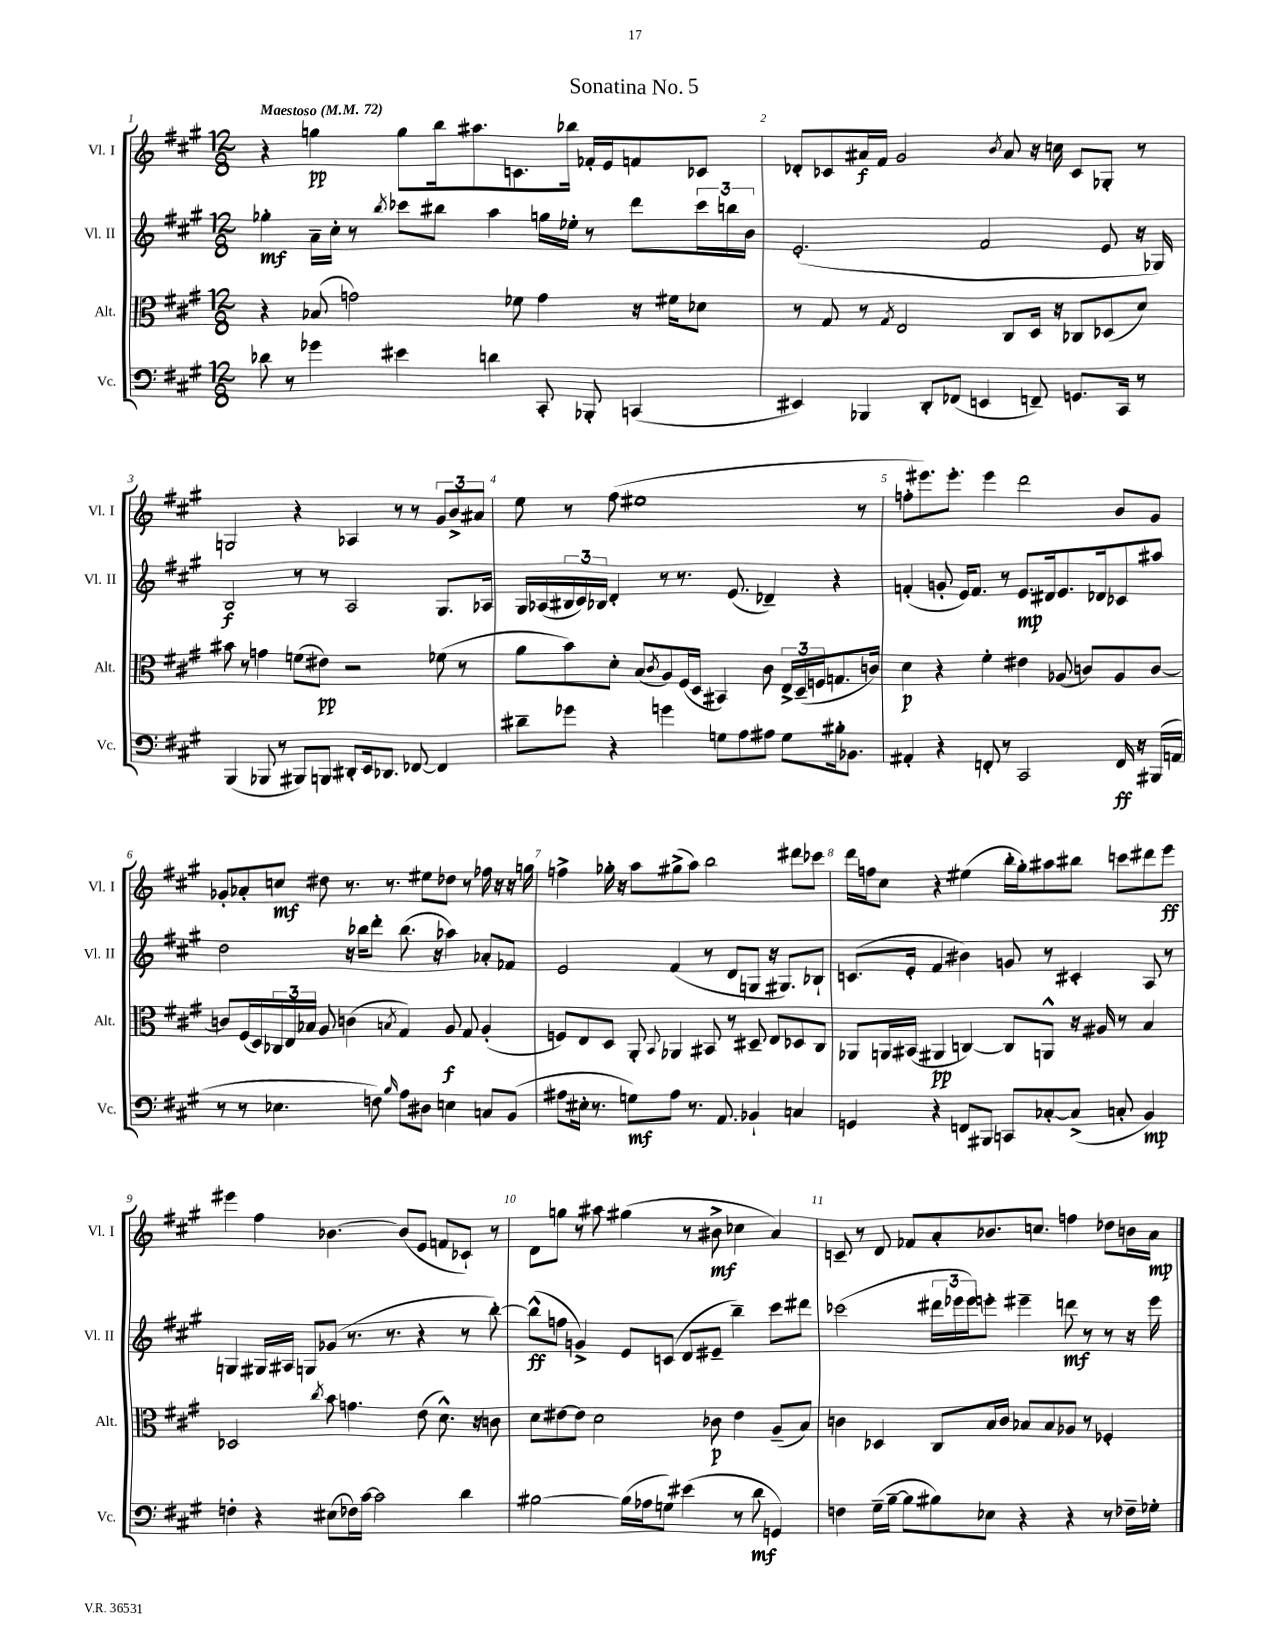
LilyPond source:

\header { title = "Sonatina No. 5" }
<<
\new StaffGroup <<
\new Staff = "s0" \with { instrumentName = "Vl. I" shortInstrumentName = "Vl. I" } {
    \clef treble \key a \major \numericTimeSignature \time 12/8 \tempo "Maestoso" 4 = 72
    r4 g''4\pp g''8 b''16 ais''8. c'8. bes''16 fes'16-. e'16 f'8 ces'8 |
    des'8-. ces'8 ais'16\f fis'16 gis'2 \acciaccatura { b'8 } ais'8 r16 c''16 ces'8 ges8-. r8 |
    g2 r4 aes4 r8 r8 \tuplet 3/2 { gis'8 b'8-> ais'8 } |
    e''8 r8 fis''8( eis''1 r8 |
    f''8-. eis'''8.) eis'''8.-. eis'''4 d'''2 b'8 gis'8 |
    ges'8-. aes'8-. c''8\mf dis''8 r8. r8. eis''8 des''8 r8 fes''16 r16 r16 g''16 |
    f''4-> ges''16-. r16 a''8 gis''8->( a''8) b''2 dis'''8 ces'''8 |
    d'''16 f''16 cis''8 r4 eis''4( b''16-. gis''16-.) ais''8 bis''8 c'''8 dis'''8 e'''8\ff |
    eis'''4 fis''4 bes'4.~ bes'8( e'8 f'8 ces'8-!) r8 |
    d'8 g''8 r8 ais''8 gis''4( r8 bis'8->\mf ces''4 a'4) |
    c'8-- r8 d'8 fes'8 a'8-. bes'8. c''8. f''4 des''8 b'16 a'16\mp \bar "|." |
}
\new Staff = "s1" \with { instrumentName = "Vl. II" shortInstrumentName = "Vl. II" } {
    \clef treble \key a \major \numericTimeSignature \time 12/8
    ges''4-.\mf a'16-- cis''16-. r8 \acciaccatura { b''8 } ces'''8 bis''8 a''4 g''16 ees''16-. r8 d'''8 \tuplet 3/2 { ces'''16 b''16 b'16 } |
    e'2.-.( fis'2 e'8 r16 ges16) |
    b2\f r8 r8 a2 gis8. aes16 |
    gis16 aes16( \tuplet 3/2 { bis16 cis'16) bes16 } d'4-. r8 r8. e'8.( des'4--) r4 |
    f'4-.( g'8-. e'16) f'8. r8 e'8.\mp dis'16 e'8. des'16 ces'8 ais''8 |
    d''2 r16 bes''16 d'''8-. bes''8.( r16 aes''4) aes'8-. fes'8 |
    e'2 fis'4( r8 d'8 g8 r16 gis8.) bes8-! |
    c'8.( e'16-. fis'4 bis'4) g'8 r8 cis'4-. a8 r8 |
    g4 gis16 ais16 g8 ges'8( r8. r8. r4 r8 b''8~-.) |
    b''8-^\ff( f''8 g'4->) e'8 c'8( d'8 eis'8-- b''4--) cis'''8 dis'''8 |
    ces'''2( \tuplet 3/2 { dis'''16 ees'''16 ees'''16) } e'''8-. eis'''4-- d'''8\mf r8 r8 r16 eis'''16 \bar "|." |
}
\new Staff = "s2" \with { instrumentName = "Alt." shortInstrumentName = "Alt." } {
    \clef alto \key a \major \numericTimeSignature \time 12/8
    r4 bes8( g'2) fes'8 g'4 r16 fis'16 des'8 |
    r8 gis8 r8 \acciaccatura { gis8 } e2 cis8 d16 r16 ces8 des8( d'8) |
    bis'8 r8 g'4 f'8( eis'8\pp) r2 fes'8( r8 |
    a'8 b'8) d'8-. b8( \acciaccatura { cis'8 } a8) fis16( d16 bis,4) cis'8 \tuplet 3/2 { e16-> d16--( f16 } g8. c'16) |
    d'4\p r4 fis'4-. eis'4 aes8( c'8) aes8 c'8~ |
    c'8 fis16( d16) \tuplet 3/2 { ces16 e16 bes16 } a8 c'4( \acciaccatura { b8 } gis4) a8\f gis8 a4-.( |
    f8) e8 d8 a,8-. \appoggiatura { b,8 } aes,4 bis,8 r8 dis8-- e8 des8 cis8 |
    aes,8 a,16 bis,16( ais,4\pp c4~) c8 a,8-^ r16 ais16 r8 b4 |
    des2 \acciaccatura { cis''8 } b'8 g'4. e'8( d'8.-^) r16 c'8 |
    d'8 eis'8~ eis'8 d'2 ces'8\p eis'4 a8--( b8) |
    c'4 des4 cis8 b16 c'16 bes8 bes8 aes8 r8 fes4-. \bar "|." |
}
\new Staff = "s3" \with { instrumentName = "Vc." shortInstrumentName = "Vc." } {
    \clef bass \key a \major \numericTimeSignature \time 12/8
    des'8 r8 ges'4 eis'4 d'4 cis,8-. bes,,8-. c,4( |
    eis,4) bes,,4 d,8-. fes,8( e,4 f,8--) g,8. cis,16 r8 |
    b,,4( bes,,8 r8 bis,,8) b,,8 dis,8-. e,16 des,8. fes,8~ fes,4 |
    dis'8-- ges'8 r4 g'4 g8 a8 ais8 g8 bis16-. bes,8. |
    ais,4-. r4 f,8-. r8 cis,2 f,16\ff r16 bis,,16( a,16 |
    r8 r8 ees4. f8) \grace { b16 } a8 dis8 e4 c8 b,8( |
    ais8 eis16-. r8. g8\mf) ais8 r8. a,8. bes,4-! c4 |
    g,4 r4 f,8 bis,,8 c,8 ces8~-. ces8->( c8-. b,4\mp) |
    f4-. r4 eis8( fes16) cis'16~ cis'2 d'4 |
    bis2~ bis16( aes16 g8) eis'4( r8 d'8\mf g,4) |
    f4 gis16--( b16~-- b8 bis8) ees8 r4 r4 r8 fes16-- ges16-. \bar "|." |
}
>>
>>
\layout { \context { \Score \override BarNumber.break-visibility = ##(#f #t #t) barNumberVisibility = #all-bar-numbers-visible } }
